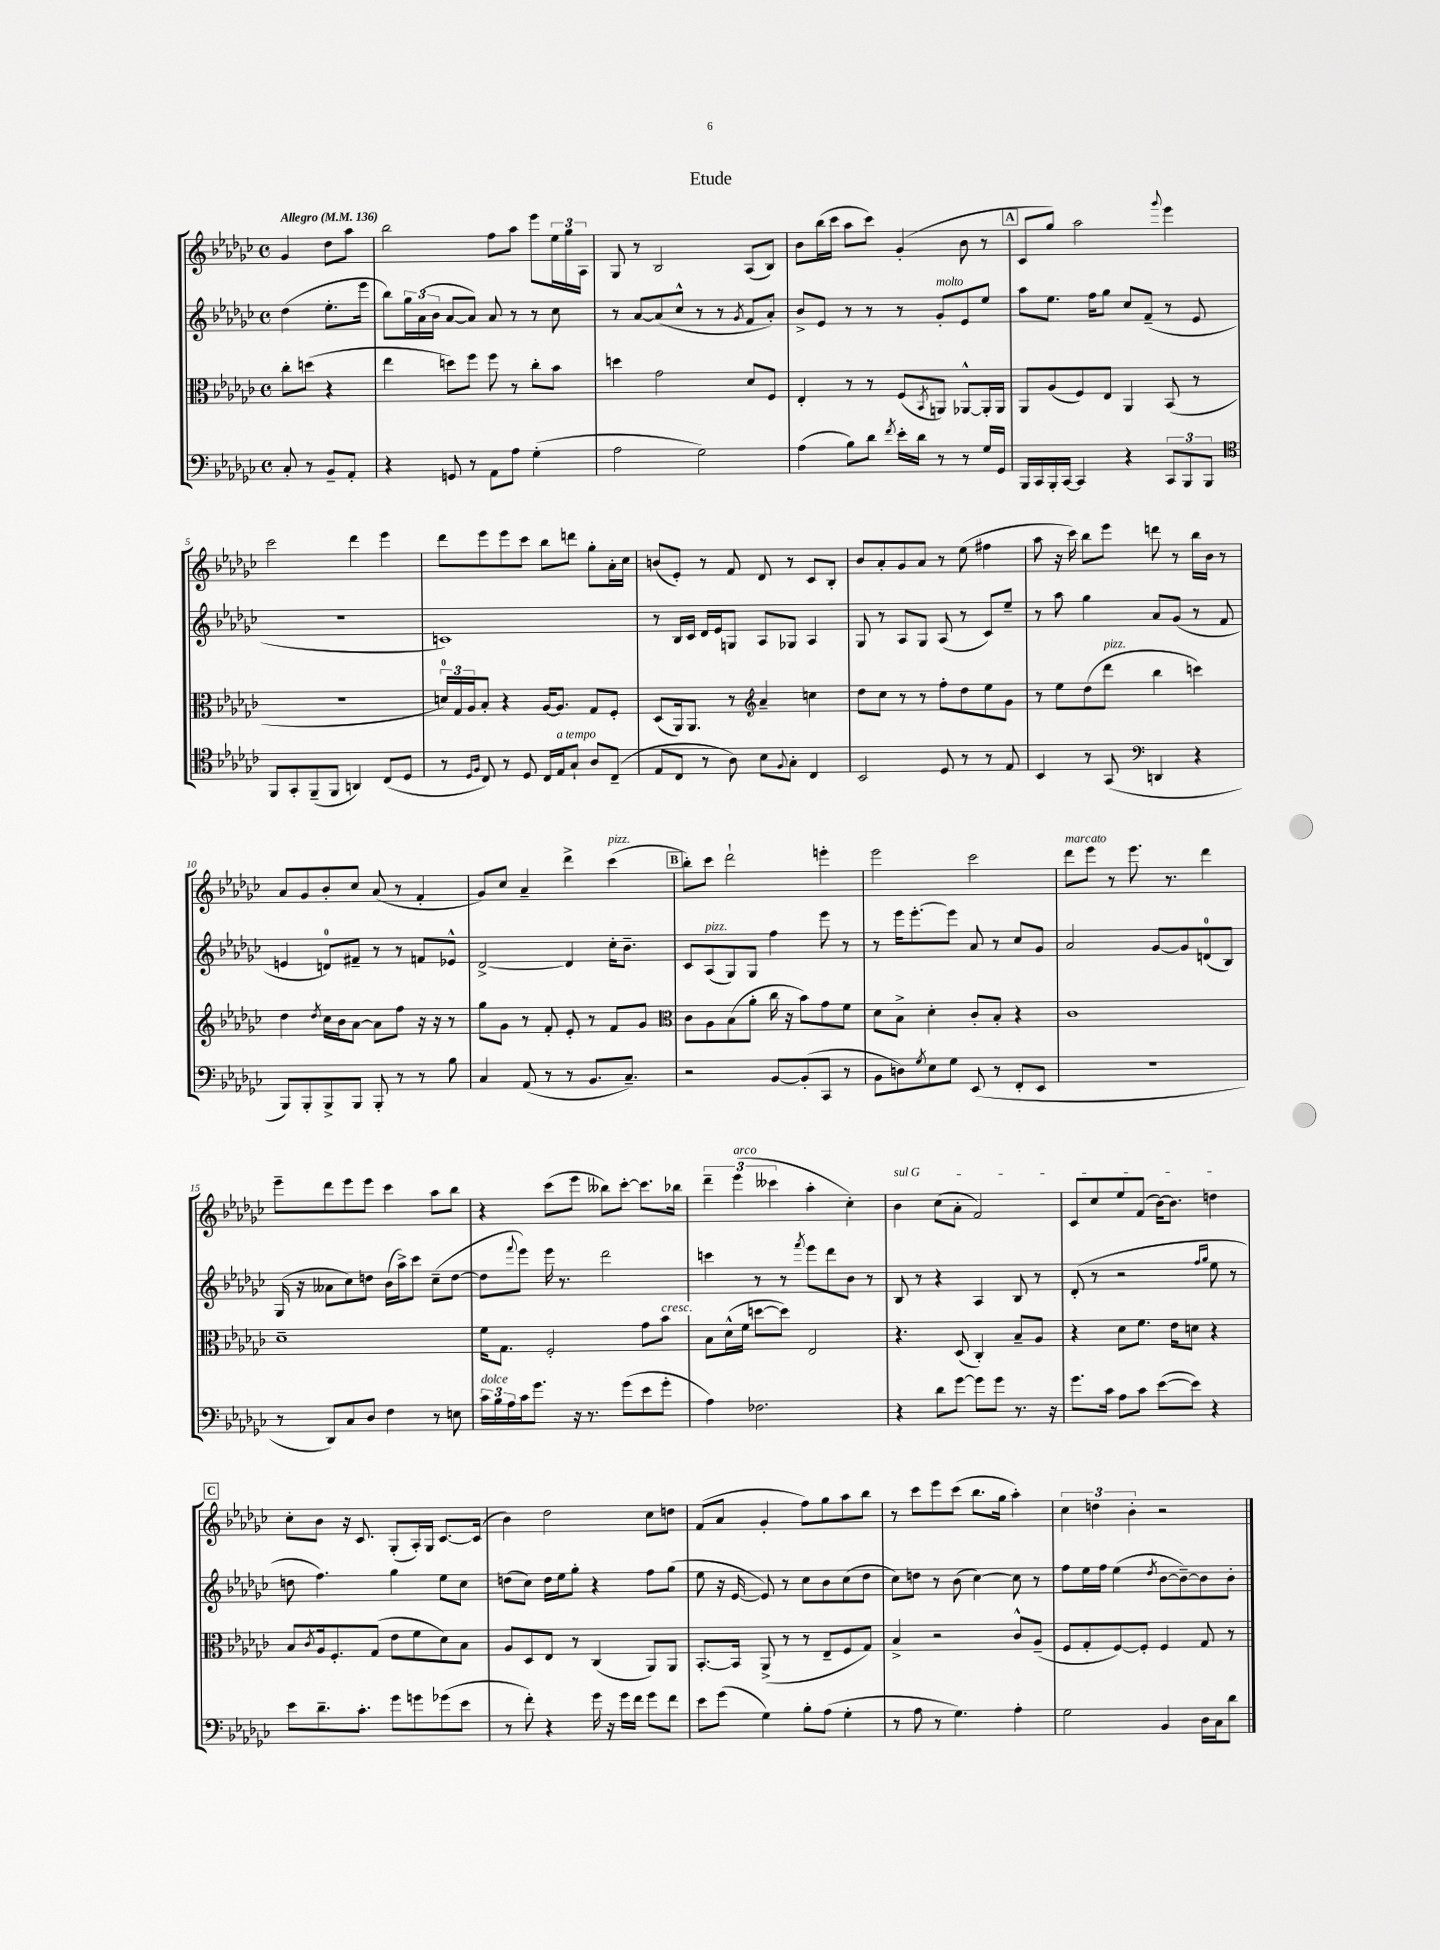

**kern	**kern	**kern	**kern
*staff4	*staff3	*staff2	*staff1
*clefF4	*clefC3	*clefG2	*clefG2
*k[b-e-a-d-g-c-]	*k[b-e-a-d-g-c-]	*k[b-e-a-d-g-c-]	*k[b-e-a-d-g-c-]
*M4/4	*M4/4	*M4/4	*M4/4
*met(c)	*met(c)	*met(c)	*met(c)
*MM136	*MM136	*MM136	*MM136
8C-'	8cc-'	(4dd-	4g-
8r	(8dd	.	.
8BB-~	4r	8.ee-'	8dd-
8AA-'	.	.	8aa-
.	.	16eee-	.
=	=	=	=
4r	4ee-	8bb-)	2bb-
.	.	24gg-	.
.	.	(24a-	.
.	.	24b-	.
8GG	8dd)	[8a-	.
8r	8ff	8a-])	.
8AA-	8ff	8a-	8ff
8A-	8r	8r	8aa-
(4G-'	8cc-'	8r	8eee-
.	8b-	8cc-	24ee-
.	.	.	24gg-
.	.	.	24A-
=	=	=	=
2A-	4dd	8r	8G-
.	.	[8a-	8r
.	2g-	(8a-]	2B-
.	.	8cc-^^	.
2G-)	.	8r	.
.	.	8r	.
.	.	8qg-	.
.	8d-	8f	(8A-
.	8F	8a-')	8B-)
=	=	=	=
(4A-	4E-'	8b-^	8b-
.	.	8e-	(16bb-
.	.	.	16ccc-
8B-)	8r	8r	8aa-
8d-	8r	8r	8ccc-)
8qf	.	.	.
16e-'	(8F	8r	(4g-'
16d-	.	.	.
.	8qBB-	.	.
8r	8AA)	8g-'	.
8r	[8AA-^^	8e-	8b-
16G-	16AA-']	8ee-	8r
16GG-	16AA-	.	.
=	=	=	=
16BBB-	8AA-	8aa-	8c-
16CC-	.	.	.
16BBB-'	(8A-	8.ee-	8gg-)
[16CC-	.	.	.
4CC-]	8F)	.	2aa-
.	.	16ff	.
.	8E-	8gg-	.
4r	4AA-	8cc-	.
.	.	(8f~	.
.	.	.	8qqggg-
12CC-	(8BB-	8r	4eee-
12BBB-	.	.	.
.	8r	8e-	.
12BBB-	.	.	.
=	=	=	=
*clefC4	*	*	*
8FF	1r	1r	2ccc-
8GG-'	.	.	.
(8FF~	.	.	.
8FF	.	.	.
4AA)	.	.	4ddd-
(8C-	.	.	4eee-
8D-	.	.	.
=	=	=	=
8r	24d)	1c)	8ddd-
.	24G-	.	.
.	24A-	.	.
16qqD-	.	.	.
16qqF	.	.	.
8C-)	8B-'	.	8eee-
8r	4r	.	8eee-
8D-	.	.	8ccc-
16C-	[16A-	.	8bb-
16E-	8.A-]	.	.
8G-`	.	.	8ddd
8A-	8G-	.	8gg-'
(8C-~	8F'	.	16a-'
.	.	.	16cc-
=	=	=	=
8E-	(8D-	8r	(8b
8C-	16AA-)	16B-	8e-')
.	8.AA-	16c-	.
8r	.	16d-	8r
.	.	16e-	.
8A-)	8r	8G	8f
*	*clefG2	*	*
8B-	4a-~	8A-	8d-
8qqF	.	.	.
8G-'	.	8G-	8r
4C-	4cc	4A-	8c-
.	.	.	8B-'
=	=	=	=
2BB-	8dd-	8G-	8b-
.	8cc-	8r	8a-'
.	8r	8A-	8g-
.	8r	8G-	8a-
8D-	8ff'	(8A-	8r
8r	8dd-	8r	(8ee-
8r	8ee-	8c-)	4ff#
8E-	8g-	8ee-~	.
=	=	=	=
4BB-	8r	8r	8aa-
.	8ee-	8aa-	16r
.	.	.	16ccc-)
8r	(8dd-	4gg-	8bb-
(8GG-	8ddd-	.	8eee-
*clefF4	*	*	*
4DD	4bb-	8a-	8ddd
.	.	(8g-	8r
4r	4ccc)	8r	16bb-
.	.	.	16b-
.	.	8f	8r
=	=	=	=
8BBB-)	4dd-	4e	8a-
8BBB-'	.	.	8g-
.	8qdd-	.	.
8BBB-^	16cc-	8d)	8b-'
.	16b-	.	.
8BBB-	[8a-	8f#~	8cc-
8BBB-'	8a-]	8r	(8a-
8r	8ff	8r	8r
8r	16r	8f	4f'
.	16r	.	.
8B-	8r	8e-^^	.
=	=	=	=
4C-	8gg-	[2d-^	8g-)
.	8g-	.	8cc-
(8AA-	8r	.	4a-~
8r	8f'	.	.
8r	8e-'	4d-]	4ddd-^
8.BB-	8r	.	.
.	8f	16cc-'	(4ccc-
8.C-~)	.	8.b-~	.
.	8g-	.	.
=	=	=	=
*	*clefC3	*	*
2r	8c-	8c-	8bb-')
.	8A-	(8A-	8ccc-
.	(8B-	8G-)	2ddd-`
.	8a-'	8G-	.
[8BB-	16cc-	4ff	.
.	16r	.	.
(8BB-']	8b-)	.	.
8CC-	8g-	8eee-	4eee'
8r	8f	8r	.
=	=	=	=
8BB-	8d-	8r	2eee-
8D)	8B-^	16eee-	.
.	.	[8.eee-'	.
8qG-	.	.	.
8E-	4d-'	.	.
8G-	.	8eee-]	.
(8EE-	8c-'	8a-	2ccc-
8r	8B-'	8r	.
8FF'	4r	8cc-	.
8EE-	.	8g-	.
=	=	=	=
1r	1c-	2a-	8ddd-
.	.	.	8eee-
.	.	.	8r
.	.	.	8.eee-
.	.	[8g-	.
.	.	.	8.r
.	.	8g-]	.
.	.	(8d	4ddd-
.	.	8B-)	.
=	=	=	=
8r	1d-~	(16G-	8eee-~
.	.	16r	.
8DD-)	.	8a--	8ddd-
8C-	.	8cc-)	8eee-
8D-	.	8dd	8eee-
4F	.	(16b-	4ccc-
.	.	16aa-^)	.
.	.	8ccc-	.
8r	.	(8cc-~	8aa-
8E	.	[8dd	8bb-
=	=	=	=
24c-	16f	8dd]	4r
24B-	.	.	.
.	8.G-	.	.
24A-	.	.	.
.	.	8qqfff	.
16c-	.	8eee-)	.
8.g-	.	.	.
.	2F'	16eee-	(8ccc-
.	.	8.r	.
16r	.	.	8eee-
8.r	.	.	.
.	.	2ddd-	8bb--)
(8g-	.	.	[8ccc-'
8e-	8g-	.	8.ccc-]
8g-'	8b-	.	.
.	.	.	16bb-
=	=	=	=
4A-)	8B-	4ccc	6ddd-~
.	(16d-^^	.	.
.	.	.	(6eee-
.	16f	.	.
2.F-	[8dd	8r	.
.	.	.	6ccc--
.	8dd])	8r	.
.	.	8qfff	.
.	2E-	8eee-	4aa-'
.	.	8ddd-	.
.	.	8b-	4cc-')
.	.	8r	.
=	=	=	=
4r	4.r	8B-	4b-
.	.	8r	.
8d-	.	4r	(8cc-
[8g-	(8D-	.	8a-'
8g-]	4C-')	4A-	2f)
8g-	.	.	.
8.r	8B-~	8B-	.
.	8A-	8r	.
16r	.	.	.
=	=	=	=
8.g-	4r	(8d-'	8c-
.	.	8r	8cc-
16c-	.	.	.
8A-	8d-	2r	8ee-
8c-	8.f	.	(8f
([8e-	.	.	[16b-)
.	16e-	.	8.b-]
8e-])	8d	.	.
.	.	16qqff	.
.	.	16qqgg-	.
4r	4r	8ee-	4dd
.	.	8r	.
=	=	=	=
8e-	8B-	8dd	8cc-'
.	8qc-	.	.
8.d-~	16A-	4.ff)	8b-
.	8.F'	.	.
.	.	.	16r
8.c-'	.	.	8.c-
.	(8G-	.	.
8g-	8e-	4gg-	(8G-'
8g	8f	.	16A-')
.	.	.	16G-
(8g-	8d-)	8ee-	[8.c-
8e-	8B-	8cc-	.
.	.	.	(16c-]
=	=	=	=
8r	8A-	(8dd	4b-)
8f')	8D-	8cc-)	.
4r	8E-	16dd	2dd-
.	.	16ee-	.
.	8r	8gg-'	.
16g-	(4C-	4r	.
16r	.	.	.
16g-	.	.	.
16f	.	.	.
8g-	8AA-)	8ff	8cc-
8f	8AA-	(8gg-	8dd
=	=	=	=
8e-	[8.BB-'	8ee-	(8f
(8g-	.	16r	8a-
.	16BB-]	[16e-	.
4G-)	(8AA-^	8e-])	4g-'
.	8r	8r	.
8B-'	8r	8cc-	8ff)
(8A-	8E-~	8b-	8gg-
4G-'	8F	(8cc-	8aa-
.	8G-)	8dd-	8bb-
=	=	=	=
8r	4B-^	8cc-)	8r
8A-	.	8dd	8ccc-
8r	2r	8r	8eee-
4.G-)	.	(8b-	(8ccc-
.	.	[4cc-)	8.bb-
.	.	.	16gg-
4A-'	8c-^^	8cc-]	4aa-')
.	(8A-~	8r	.
=	=	=	=
2G-	8F	8ff	6cc-
.	8G-'	16ee-	.
.	.	.	6dd
.	.	16ff	.
.	[8F)	(4ee-	.
.	.	.	6b-'
.	8F']	.	.
.	.	8qdd-	.
4BB-	4F	[8b-	2r
.	.	8b-~_)	.
16D-	8G-	8b-]	.
16C-	.	.	.
8d-	8r	8b-'	.
==	==	==	==
*-	*-	*-	*-
